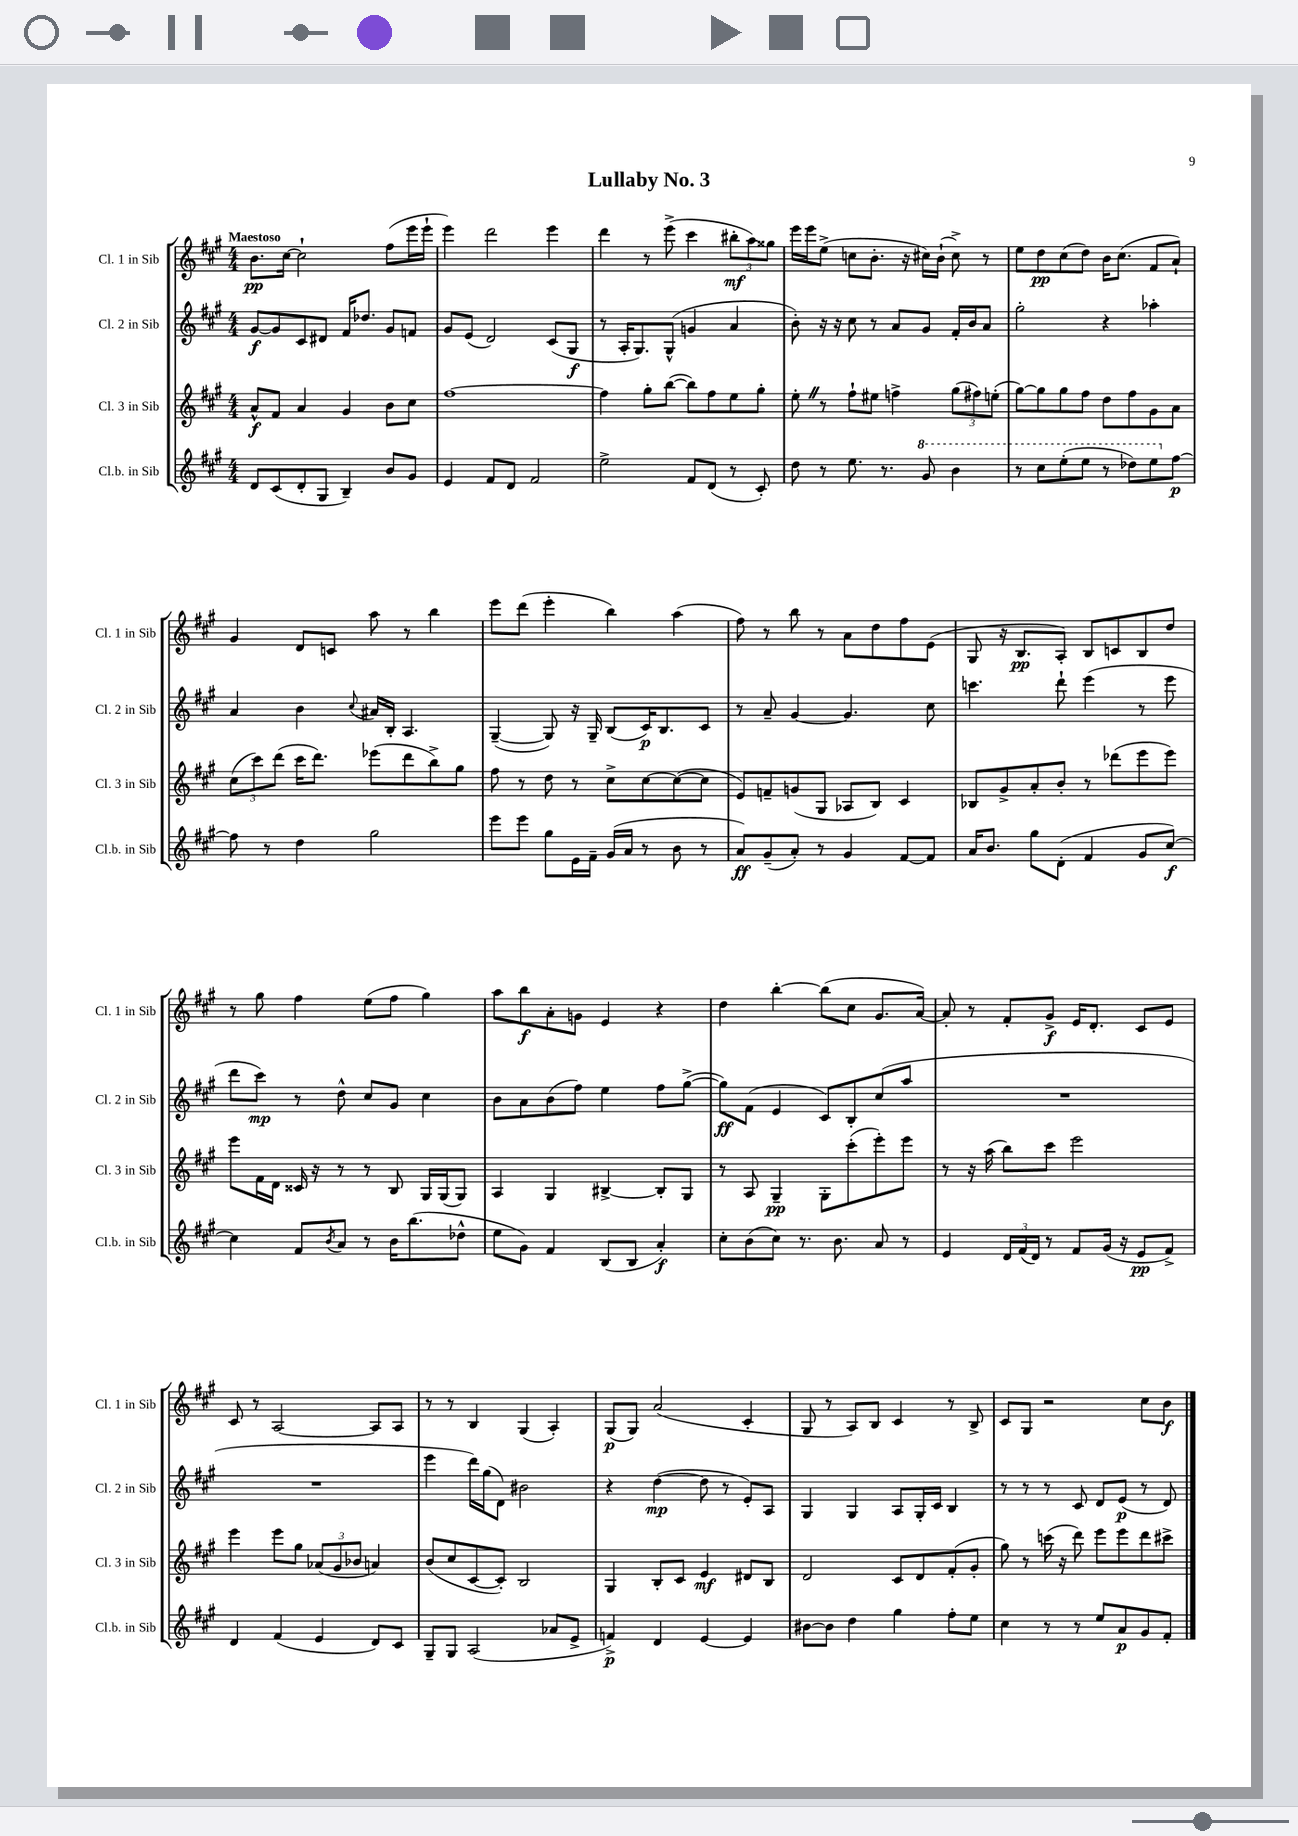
\header { title = "Lullaby No. 3" }
<<
\new StaffGroup <<
\new Staff = "s0" \with { instrumentName = "Cl. 1 in Sib" shortInstrumentName = "Cl. 1 in Sib" } {
    \clef treble \key a \major \numericTimeSignature \time 4/4 \tempo "Maestoso"
    b'8.\pp cis''16~ cis''2-! fis''8( e'''16 e'''16-! |
    e'''4) d'''2 e'''4 |
    d'''4 r8 e'''8->( cis'''4 \tuplet 3/2 { bis''8-.\mf a''8) gisis''8 } |
    e'''16 e'''16 e''8->( c''8 b'8.-. r16 cis''16) b'16-!( cis''8->) r8 |
    e''8 d''8\pp cis''8( d''8) b'16 cis''8.( fis'8 a'8-!) |
    gis'4 d'8 c'8 a''8 r8 b''4 |
    e'''8 d'''8( e'''4-. b''4) a''4( |
    fis''8) r8 b''8 r8 a'8 d''8 fis''8 e'8( |
    gis8 r16 b8.\pp a8-.) b8 c'8 b8 d''8 |
    r8 gis''8 fis''4 e''8( fis''8 gis''4) |
    a''8 b''8\f a'8-. g'8 e'4 r4 |
    d''4 b''4~-. b''8( cis''8 gis'8. a'16~) |
    a'8-. r8 fis'8-. gis'8->\f e'16 d'8.-. cis'8 e'8 |
    cis'8 r8 a2~ a8 a8 |
    r8 r8 b4 gis4( a4-.) |
    gis8\p( gis8) a'2( cis'4-. |
    gis8 r8 a8) b8 cis'4 r8 b8-> |
    cis'8 gis8 r2 cis''8 b'8\f \bar "|." |
}
\new Staff = "s1" \with { instrumentName = "Cl. 2 in Sib" shortInstrumentName = "Cl. 2 in Sib" } {
    \clef treble \key a \major \numericTimeSignature \time 4/4
    gis'8~\f gis'8 cis'8 dis'8 fis'16 des''8. gis'8 f'8 |
    gis'8 e'8( d'2) cis'8( gis8\f |
    r8 a16-. gis8.) gis8-^( g'4 a'4 |
    b'8-.) r16 r16 cis''8 r8 a'8 gis'8 fis'16-. b'16 a'8 |
    gis''2-. r4 aes''4-. |
    a'4 b'4 \appoggiatura { cis''8 } ais'16 b16-. a4. |
    gis4~--( gis8) r16 gis16-- b8( cis'16\p) b8. cis'8 |
    r8 a'8-- gis'4~ gis'4. cis''8 |
    c'''4. d'''8-! e'''4( r8 e'''8 |
    d'''8 cis'''8\mp) r8 d''8-^ cis''8 gis'8 cis''4 |
    b'8 a'8 b'8( fis''8) e''4 fis''8 gis''8~->( |
    gis''8\ff) fis'8( e'4 cis'8) b8-. cis''8( a''8 |
    R1 |
    R1 |
    e'''4 d'''16) gis''16( d'8) bis'2 |
    r4 d''4~\mp( d''8 r8 e'8-.) a8 |
    gis4 gis4 a8 gis16-. cis'16 b4 |
    r8 r8 r8 cis'8 d'8 e'8\p( r8 d'8) \bar "|." |
}
\new Staff = "s2" \with { instrumentName = "Cl. 3 in Sib" shortInstrumentName = "Cl. 3 in Sib" } {
    \clef treble \key a \major \numericTimeSignature \time 4/4
    a'8-^\f fis'8 a'4 gis'4 b'8 cis''8 |
    fis''1~ |
    fis''4 gis''8-. b''8~( b''8) fis''8 e''8 gis''8-. |
    e''8-. \once \override BreathingSign.text = \markup { \musicglyph "scripts.caesura.straight" } \breathe r8 fis''8-! eis''8 f''4-> \tuplet 3/2 { gis''8( fis''8) e''8-.( } |
    gis''8~) gis''8 gis''8 fis''8 d''8 fis''8 gis'8 a'8 |
    \tuplet 3/2 { cis''8( cis'''8) d'''8( } cis'''16 d'''8.) ees'''8( d'''8 b''8->) gis''8 |
    fis''8 r8 d''8 r8 cis''8-> cis''8~ cis''8~( cis''8 |
    e'8) f'8-- g'8( gis8 aes8 b8) cis'4 |
    bes8 gis'8-> a'8-. b'8-. r8 des'''8( e'''8 e'''8) |
    e'''8 fis'16 d'16 cisis'16 r16 r8 r8 b8 gis16 gis16( gis8) |
    a4 gis4 bis4~-> bis8-. gis8 |
    r8 a8 gis4--\pp gis8-. cis'''8-.( e'''8-.) e'''8 |
    r8 r16 a''16( b''8) cis'''8 e'''2 |
    e'''4 e'''8 gis''8 \tuplet 3/2 { aes'8( gis'8 bes'8 } a'4) |
    b'8( cis''8 cis'8~ cis'8-.) b2 |
    gis4 b8-. cis'8 e'4\mf dis'8 b8 |
    d'2 cis'8 d'8 fis'8-.( gis'8-. |
    gis''8) r8 c'''16( r16 d'''8) e'''8 e'''8 d'''8 cis'''8-> \bar "|." |
}
\new Staff = "s3" \with { instrumentName = "Cl.b. in Sib" shortInstrumentName = "Cl.b. in Sib" } {
    \clef treble \key a \major \numericTimeSignature \time 4/4
    d'8 cis'8( d'8-. gis8 b4--) b'8 gis'8 |
    e'4 fis'8 d'8 fis'2 |
    e''2-> fis'8 d'8( r8 cis'8-.) |
    d''8 r8 e''8. r8. \ottava #1 gis''8 b''4 |
    r8 cis'''8 e'''8-.( e'''8 r8 des'''8) e'''8 \ottava #0 fis''8~\p |
    fis''8 r8 d''4 gis''2 |
    e'''8 e'''8 gis''8 e'16 fis'16-- gis'16( a'16 r8 b'8 r8 |
    a'8\ff) gis'8--( a'8-.) r8 gis'4 fis'8~ fis'8 |
    a'16 b'8. gis''8 d'8-.( fis'4 gis'8 cis''8~\f) |
    cis''4 fis'8 \acciaccatura { b'8 } a'8 r8 b'16 b''8.( des''8-^ |
    e''8 gis'8) fis'4 b8( b8 a'4-.\f) |
    cis''8-. b'8( cis''8) r8. b'8. a'8 r8 |
    e'4 \tuplet 3/2 { d'16 fis'16( d'16) } r8 fis'8 gis'16( r16 e'8\pp fis'8->) |
    d'4 fis'4( e'4 d'8) cis'8 |
    gis8-- gis8 a2( aes'8 e'8-> |
    f'4->\p) d'4 e'4~ e'4 |
    bis'8~ bis'8 d''4 gis''4 fis''8-. e''8 |
    cis''4 r8 r8 e''8 a'8\p gis'8 fis'8-. \bar "|." |
}
>>
>>
\layout { \context { \Score \remove "Bar_number_engraver" } }
